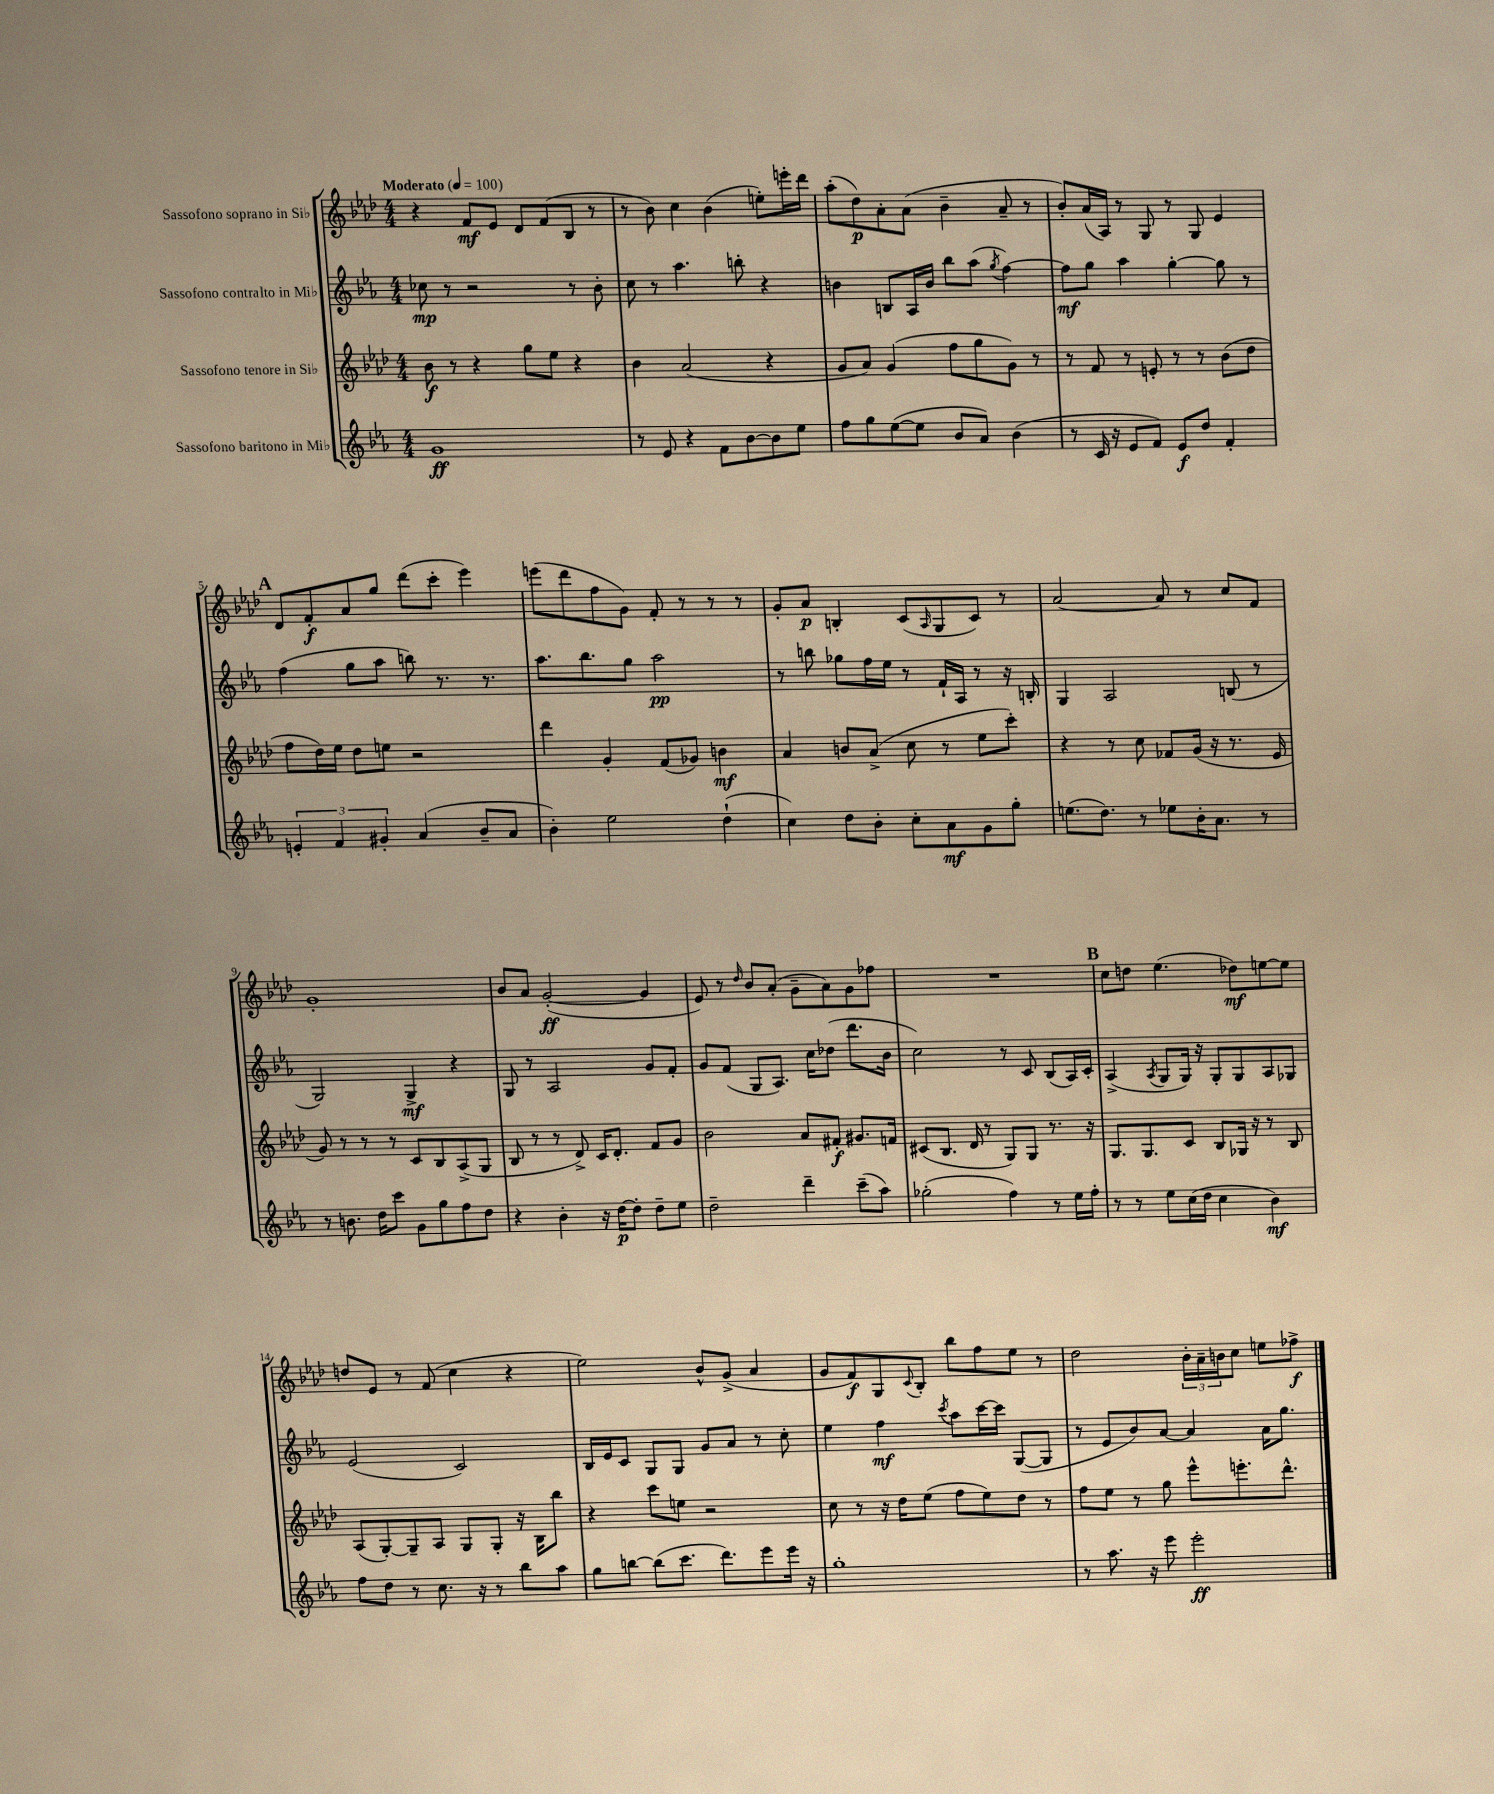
<<
\new StaffGroup <<
\new Staff = "s0" \with { instrumentName = "Sassofono soprano in Sib" } {
    \clef treble \key aes \major \numericTimeSignature \time 4/4 \tempo "Moderato" 4 = 100
    r4 f'8\mf ees'8 des'8 f'8( bes8 r8 |
    r8 bes'8) c''4 bes'4( e''8-.) e'''16-. des'''16 |
    aes''8-.( des''8\p) aes'8-. aes'8( bes'4-- aes'8-- r8 |
    bes'8-.) aes'16( aes16) r8 g8 r8 g8 ees'4 |
    \mark \markup { \bold "A" } des'8 f'8-.\f aes'8 g''8 des'''8( c'''8-. ees'''4) |
    e'''8( des'''8 f''8 g'8) f'8-. r8 r8 r8 |
    g'8-. aes'8\p b4-. c'8( \grace { aes16 } g8 c'8) r8 |
    aes'2~ aes'8 r8 c''8 f'8 |
    g'1-. |
    bes'8 aes'8 g'2~-.\ff( g'4 |
    ees'8) r8 \grace { des''16 } bes'8 aes'8-.( g'8-- aes'8) g'8 fes''8 |
    R1 |
    \mark \markup { \bold "B" } c''8 d''8 ees''4.( des''8\mf) e''8~ e''8 |
    d''8 ees'8 r8 f'8( c''4 r4 |
    ees''2) bes'8-^ g'8->( aes'4 |
    g'8 f'8\f) g8 \appoggiatura { c'8 } bes8-. bes''8 f''8 ees''8 r8 |
    des''2 \tuplet 3/2 { bes'16-. aes'16-- b'16 } c''8 e''8 fes''8->\f \bar "|." |
}
\new Staff = "s1" \with { instrumentName = "Sassofono contralto in Mib" } {
    \clef treble \key ees \major \numericTimeSignature \time 4/4
    ces''8\mp r8 r2 r8 bes'8-. |
    c''8 r8 aes''4. b''8-. r4 |
    b'4 b8 aes16 b'16 bes''8 aes''8( \acciaccatura { g''8 } f''4~) |
    f''8\mf g''8 aes''4 g''4~-. g''8 r8 |
    \mark \markup { \bold "A" } f''4( g''8 aes''8 b''8) r8. r8. |
    aes''8. bes''8. g''8 aes''2\pp |
    r8 b''8 ges''8 f''16 ees''16 r8 f'16-! aes16 r8 r16 b16-. |
    g4 aes2 b8( r8 |
    g2) g4->\mf r4 |
    g8 r8 aes2 g'8 f'8-. |
    g'8 f'8( g8 aes8.) c''16 des''8( d'''8. bes'16 |
    c''2) r8 c'8 bes8( aes16) c'16-. |
    \mark \markup { \bold "B" } aes4->( \acciaccatura { aes8 } g8 g16) r16 g8-. g8 aes8 ges8 |
    ees'2( c'2) |
    bes16 ees'16 c'8 g8 g8 g'8 aes'8 r8 c''8-. |
    ees''4 f''4\mf \acciaccatura { c'''8 } aes''8 c'''16~ c'''16 g8~( g8 |
    r8 ees'8 bes'8) aes'8~ aes'4 aes'16 g''8. \bar "|." |
}
\new Staff = "s2" \with { instrumentName = "Sassofono tenore in Sib" } {
    \clef treble \key aes \major \numericTimeSignature \time 4/4
    bes'8\f r8 r4 g''8 ees''8 r4 |
    bes'4 aes'2( r4 |
    g'8 aes'8) g'4( f''8 g''8 g'8) r8 |
    r8 f'8 r8 e'8-. r8 r8 bes'8( des''8 |
    \mark \markup { \bold "A" } f''8 des''16) ees''16 des''8 e''8 r2 |
    des'''4 g'4-. f'8( ges'8) b'4\mf |
    aes'4 b'8 aes'8->( c''8 r8 ees''8 c'''8-.) |
    r4 r8 c''8 fes'8 g'16( r16 r8. ees'16 |
    g'8) r8 r8 r8 c'8 bes8 aes8->( g8 |
    bes8 r8 r8 des'8->) c'16 des'8.-. f'8 g'8 |
    bes'2 aes'8 fis'8-.\f gis'8. f'16 |
    cis'8( bes8. des'16 r8 g8) g8 r8. r16 |
    \mark \markup { \bold "B" } g8. g8. c'8 bes8 ges16 r16 r8 bes8 |
    aes8( g8~-.) g8-- aes8 g8 g8-. r16 bes16 bes''8 |
    r4 c'''8 e''8 r2 |
    c''8 r8 r16 des''16 ees''8( f''8 ees''8) des''8 r8 |
    f''8 ees''8 r8 g''8 ees'''8-^ e'''8.-. des'''8.-^ \bar "|." |
}
\new Staff = "s3" \with { instrumentName = "Sassofono baritono in Mib" } {
    \clef treble \key ees \major \numericTimeSignature \time 4/4
    g'1\ff |
    r8 ees'8 r4 f'8 bes'8~ bes'8 ees''8 |
    f''8 g''8 ees''8~( ees''8 bes'8 aes'8) bes'4( |
    r8 c'16 r16 ees'8 f'8) ees'8\f d''8 f'4-. |
    \mark \markup { \bold "A" } \tuplet 3/2 { e'4-. f'4 gis'4-. } aes'4( bes'8-- aes'8 |
    bes'4-.) ees''2 d''4-!( |
    c''4) d''8 bes'8-. c''8-. aes'8\mf g'8 g''8-. |
    e''8.( d''8.) r8 ees''8 bes'16-. aes'8. r8 |
    r8 b'8. d''16 c'''8 g'8 g''8 f''8 d''8 |
    r4 bes'4-. r16 d''16~\p d''8-. d''8-- ees''8 |
    d''2-- d'''4-- c'''8--( aes''8) |
    ges''2-.( f''4) r8 ees''16 f''16-. |
    \mark \markup { \bold "B" } r8 r8 ees''8 c''16( d''16 c''4 bes'4\mf) |
    f''8 d''8 r8 c''8. r16 r8 bes''8 aes''8 |
    g''8 b''8~ b''8( c'''8. d'''8.) ees'''8 ees'''16 r16 |
    g''1-. |
    r8 aes''8. r16 ees'''8 ees'''2-.\ff \bar "|." |
}
>>
>>
